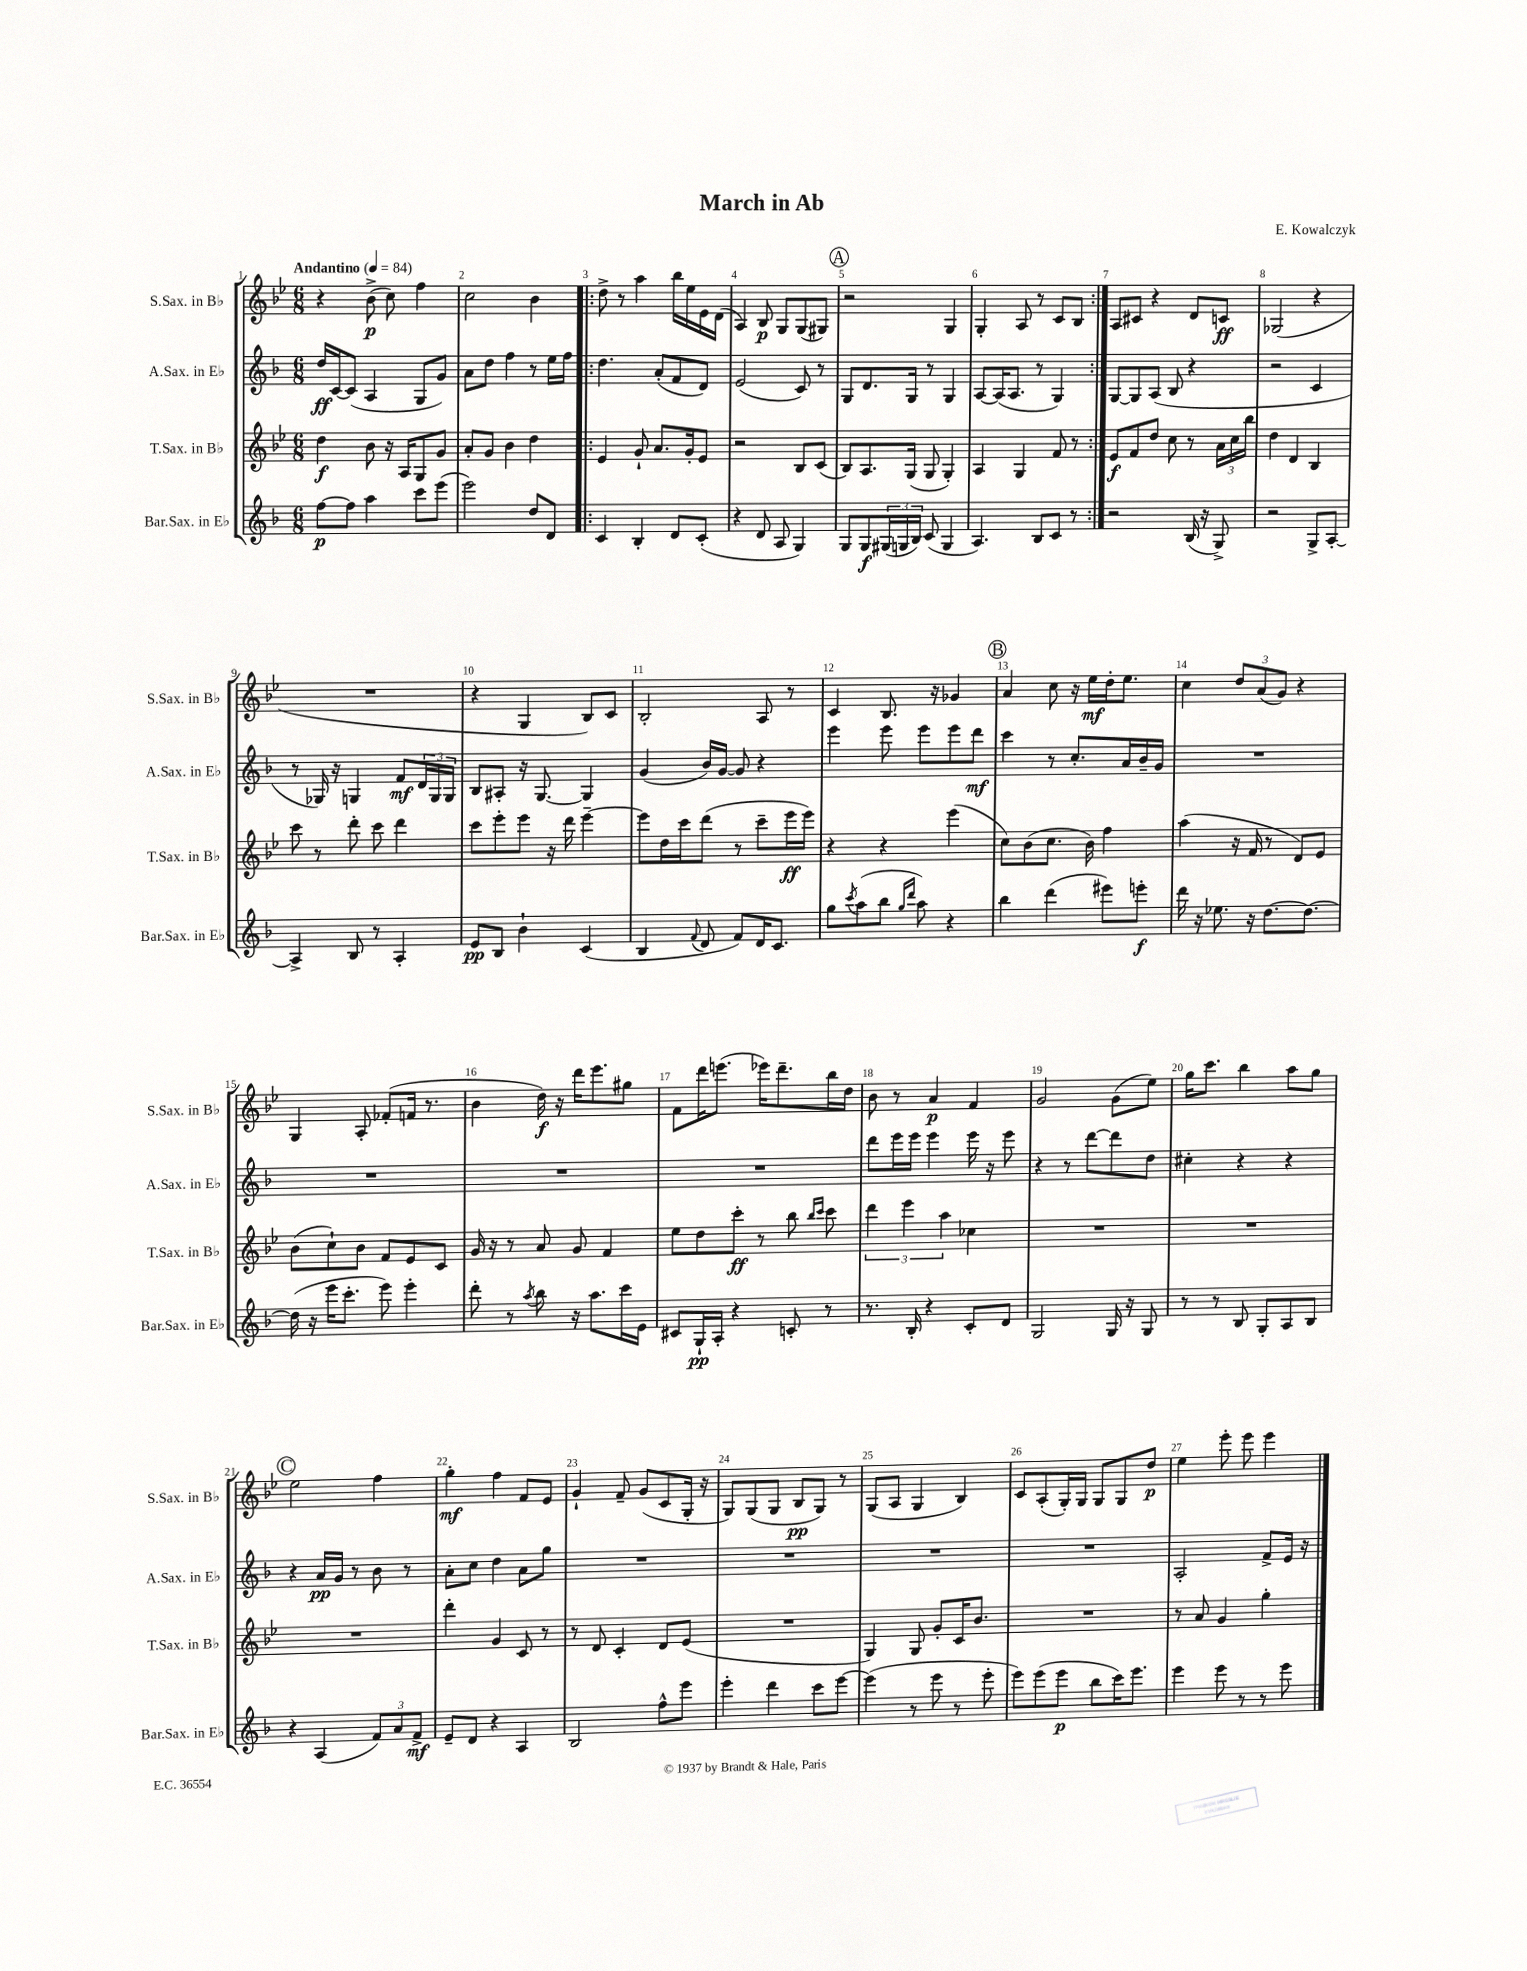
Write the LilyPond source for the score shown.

\header { title = "March in Ab" composer = "E. Kowalczyk" }
<<
\new StaffGroup <<
\new Staff = "s0" \with { instrumentName = "S.Sax. in Bb" shortInstrumentName = "S.Sax. in Bb" } {
    \clef treble \key bes \major \numericTimeSignature \time 6/8 \tempo "Andantino" 4 = 84
    r4 bes'8->\p( c''8) f''4 |
    c''2 bes'4 |
    \repeat volta 2 { d''8-> r8 a''4 bes''16 ees''16 ees'16 d'16( |
    a4) bes8\p g8 g8( gis8) |
    \mark \markup { \circle "A" } r2 g4 |
    g4-. a8 r8 c'8 bes8 | }
    a8 cis'8 r4 d'8 c'8\ff |
    ges2( r4 |
    R2. |
    r4 g4 bes8) c'8 |
    bes2-. a8 r8 |
    c'4 bes8. r16 ges'4 |
    \mark \markup { \circle "B" } a'4 c''8 r16 ees''16\mf d''16-. ees''8. |
    c''4 \tuplet 3/2 { d''8 a'8( g'8) } r4 |
    g4 a8-. fes'8-.( f'16 r8. |
    bes'4 d''16\f) r16 d'''16 ees'''8. gis''8 |
    f'8 d'''16 e'''8.( ees'''16) d'''8.-- bes''16 d''16 |
    bes'8 r8 a'4\p f'4 |
    g'2 g'8( ees''8) |
    g''16 c'''8. bes''4 a''8 g''8 |
    \mark \markup { \circle "C" } ees''2 f''4 |
    g''4-.\mf f''4 f'8 ees'8 |
    g'4-! f'8-- g'8( c'8 g16-. r16 |
    g8) g8( g8 bes8\pp g8) r8 |
    g8( a8 g4 bes4) |
    c'8 a8-.( g16-.) g16 g8 g8 d''8\p |
    ees''4 ees'''8-. ees'''8 ees'''4 \bar "|." |
}
\new Staff = "s1" \with { instrumentName = "A.Sax. in Eb" shortInstrumentName = "A.Sax. in Eb" } {
    \clef treble \key f \major \numericTimeSignature \time 6/8
    d''16\ff c'16~ c'8( a4 g8 g'8) |
    a'8 d''8 f''4 r8 e''16 f''16 |
    \repeat volta 2 { d''4. a'8-.( f'8 d'8) |
    e'2( c'8) r8 |
    \mark \markup { \circle "A" } g8 d'8. g16 r8 g4 |
    a8~ a16( a8. r8 g4) | }
    g8~ g8 a8( bes8 r4 |
    r2 c'4 |
    r8 ges16) r16 g4 f'8\mf \tuplet 3/2 { d'16 g16 g16 } |
    bes8 ais8-. r16 g8.~ g4 |
    g'4( bes'16) g'16~ g'8 r4 |
    e'''4 e'''8 e'''8 e'''8 d'''8\mf |
    \mark \markup { \circle "B" } c'''4 r8 c''8.-. a'16 bes'16-- g'16 |
    R2. |
    R2. |
    R2. |
    R2. |
    d'''8 e'''16 e'''16 e'''4 e'''16 r16 e'''8 |
    r4 r8 d'''8~ d'''8 d''8 |
    cis''4-. r4 r4 |
    \mark \markup { \circle "C" } r4 a'16\pp g'16 r8 bes'8 r8 |
    a'8-. c''8 d''4 a'8 g''8 |
    R2. |
    R2. |
    R2. |
    R2. |
    a2-. f'8-> e'16 r16 \bar "|." |
}
\new Staff = "s2" \with { instrumentName = "T.Sax. in Bb" shortInstrumentName = "T.Sax. in Bb" } {
    \clef treble \key bes \major \numericTimeSignature \time 6/8
    d''4\f bes'8 r16 a16 g8 g'8 |
    a'8-. g'8 bes'4 d''4 |
    \repeat volta 2 { ees'4 g'8-! a'8. g'16-. ees'8 |
    r2 bes8 c'8( |
    \mark \markup { \circle "A" } bes8) a8. g16( g8 g4-.) |
    a4 g4 f'8 r8 | }
    ees'8\f f'8 d''8 c''8 r8 \tuplet 3/2 { a'16 c''16 bes''16 } |
    d''4 d'4 bes4 |
    c'''8 r8 d'''8-. c'''8 d'''4 |
    c'''8 ees'''8-. ees'''8 r16 d'''16 ees'''4~-- |
    ees'''8 d''16 c'''16 d'''8( r8 c'''8-- ees'''16\ff ees'''16) |
    r4 r4 ees'''4( |
    \mark \markup { \circle "B" } c''8) bes'8( c''8. bes'16) f''4 |
    a''4( r16 f'16 r8 d'8) ees'8 |
    bes'8( c''8-!) bes'8 f'8 ees'8 c'8 |
    g'16 r16 r8 a'8 g'8 f'4 |
    ees''8 d''8 c'''8-.\ff r8 bes''8 \grace { bes''16 c'''16 } c'''8 |
    \tuplet 3/2 { d'''4 ees'''4 a''4 } ces''4 |
    R2. |
    R2. |
    \mark \markup { \circle "C" } R2. |
    d'''4-. g'4 c'8 r8 |
    r8 d'8 c'4-. d'8 ees'8( |
    R2. |
    g4) g8 g'8-. c'16 bes'8. |
    R2. |
    r8 a'8 g'4 g''4-. \bar "|." |
}
\new Staff = "s3" \with { instrumentName = "Bar.Sax. in Eb" shortInstrumentName = "Bar.Sax. in Eb" } {
    \clef treble \key f \major \numericTimeSignature \time 6/8
    f''8~\p f''8 a''4 c'''8 e'''8( |
    e'''2) d''8 d'8 |
    \repeat volta 2 { c'4 bes4-. d'8 c'8-.( |
    r4 d'8 a8 g4) |
    \mark \markup { \circle "A" } g8 g8\f \tuplet 3/2 { gis16( g16 bes16) } c'8( g4 |
    a4.) bes8 c'8 r8 | }
    r2 bes16( r16 g8->) |
    r2 g8-> a8~-. |
    a4-> bes8 r8 a4-. |
    e'8\pp bes8 bes'4-! c'4( |
    bes4 \appoggiatura { f'8 } d'8 f'8) d'16 c'8. |
    g''8 \acciaccatura { c'''8 } a''8( bes''8 \grace { g''16 d'''16 } a''8) r4 |
    \mark \markup { \circle "B" } bes''4 d'''4( eis'''8) e'''8-.\f |
    d'''16 r16 ees''8. r16 d''8.~ d''8.~ |
    d''16( r16 e'''16 c'''8.-. e'''8) e'''4-. |
    d'''8-. r8 \acciaccatura { a''8 } bes''8 r16 a''8. c'''16 e'16 |
    cis'8 g16-!\pp a16-. r4 c'8-. r8 |
    r8. bes16-. r4 c'8-. d'8 |
    g2 g16 r16 g8 |
    r8 r8 bes8 g8-. a8 bes8 |
    \mark \markup { \circle "C" } r4 a4( \tuplet 3/2 { f'8) a'8 f'8->\mf } |
    e'8-- d'8 r4 a4 |
    bes2 f''8-^ e'''8 |
    e'''4-. d'''4 c'''8 e'''8~ |
    e'''4( r8 e'''8 r8 e'''8-. |
    e'''8) e'''8( e'''8\p bes''8 c'''16) e'''8. |
    e'''4 e'''8 r8 r8 e'''8 \bar "|." |
}
>>
>>
\layout { \context { \Score \override BarNumber.break-visibility = ##(#f #t #t) barNumberVisibility = #all-bar-numbers-visible } }
